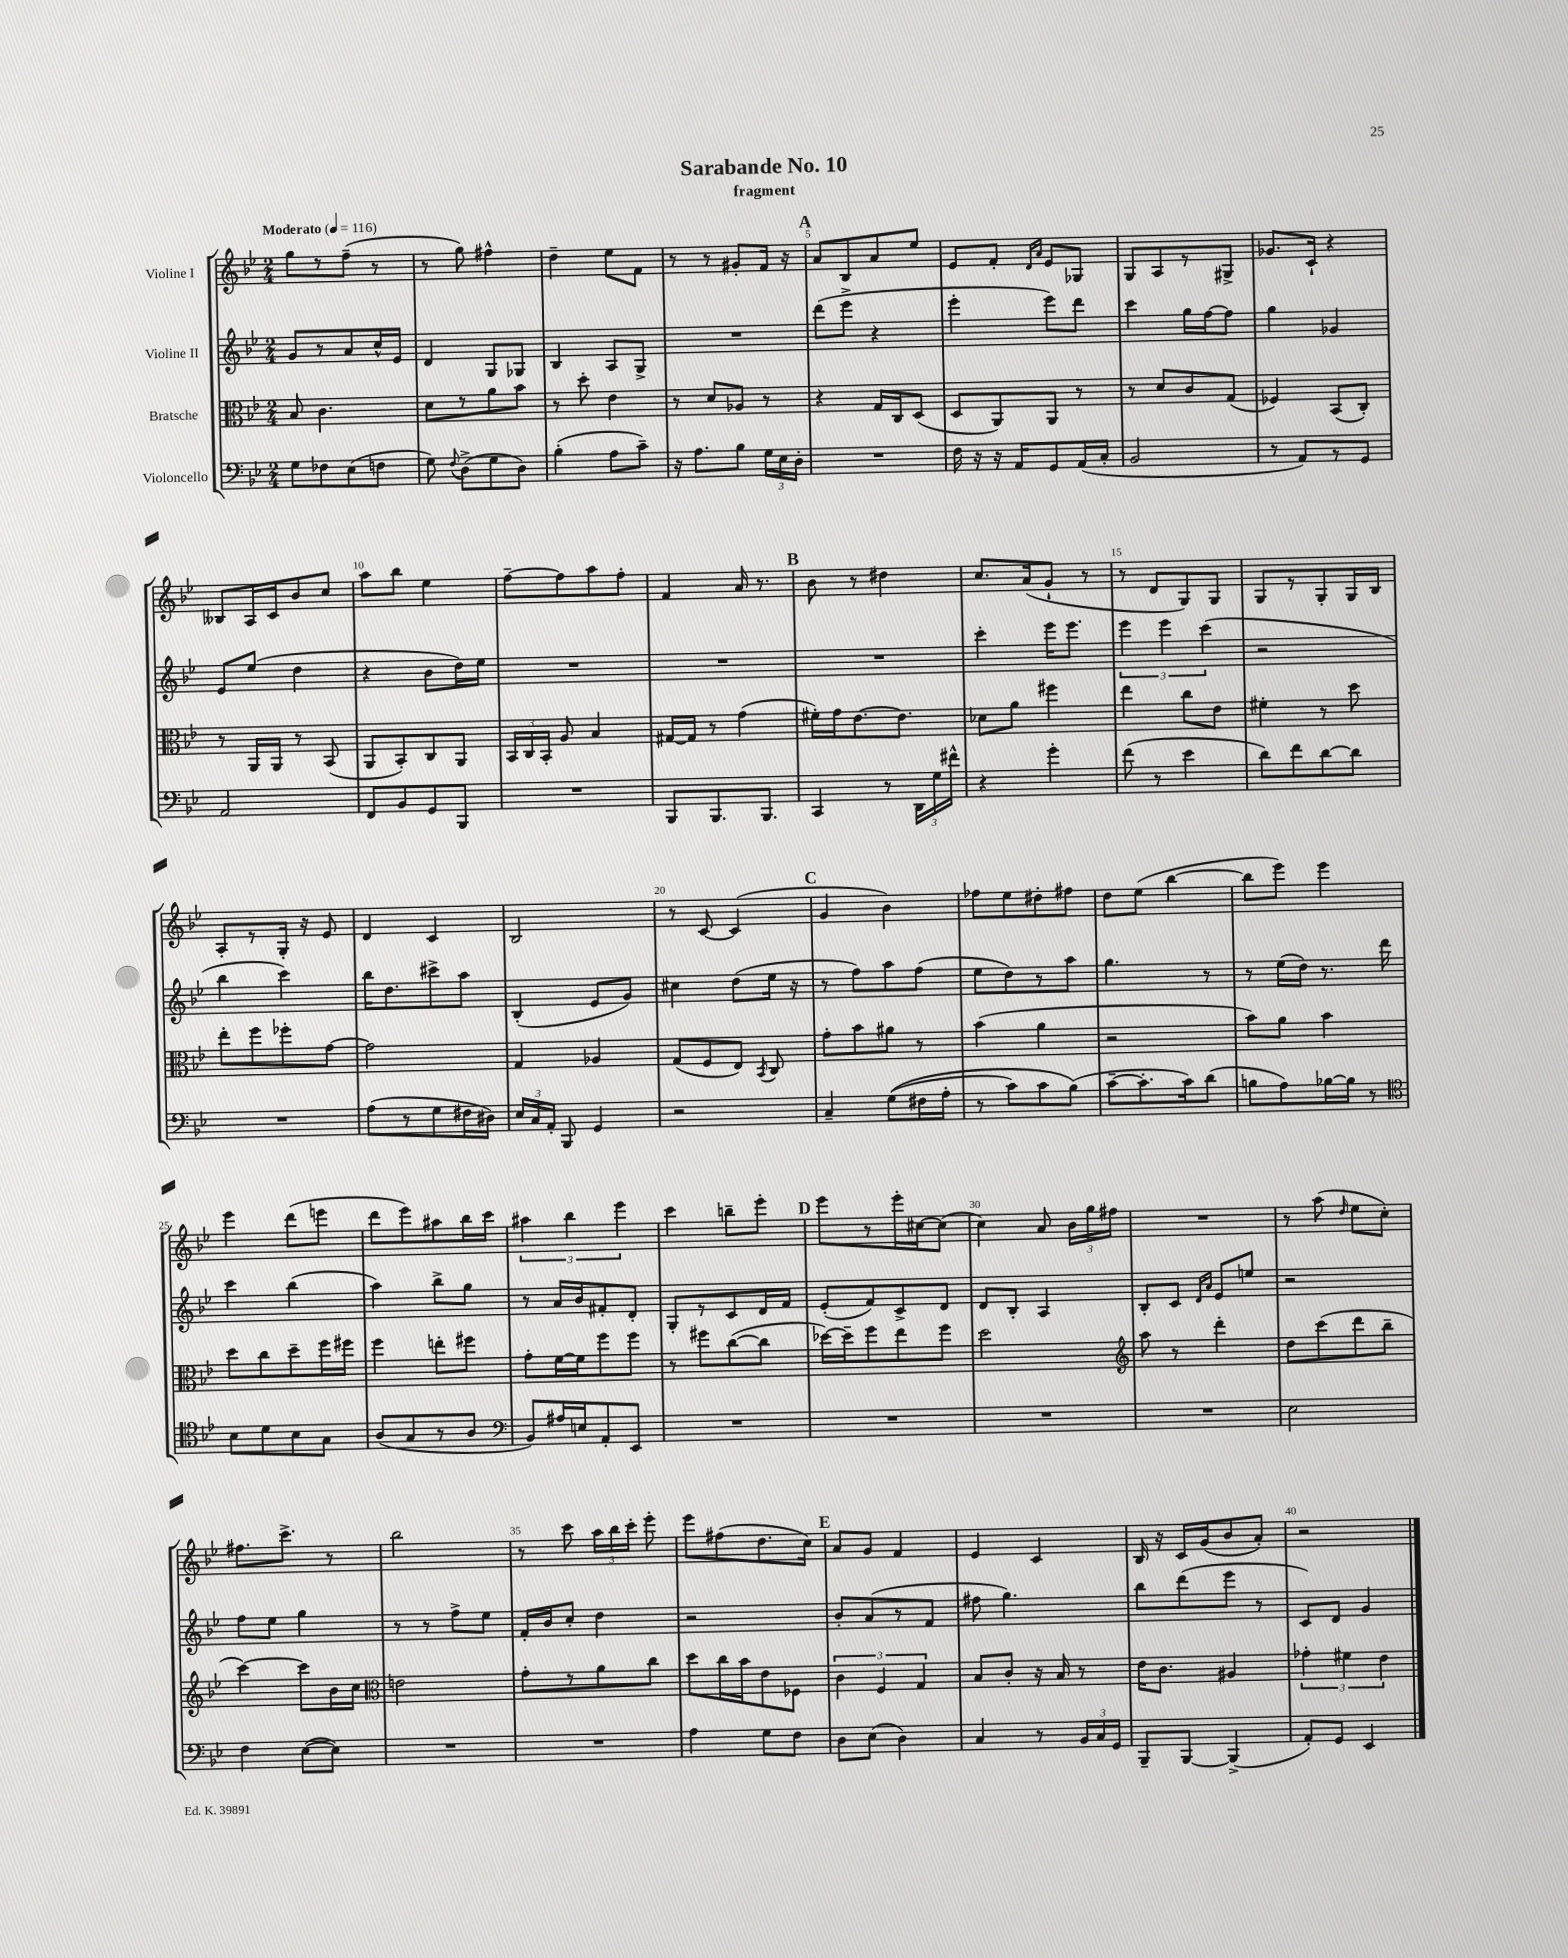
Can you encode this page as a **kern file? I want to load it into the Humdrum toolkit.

**kern	**kern	**kern	**kern
*part4	*part3	*part2	*part1
*staff4	*staff3	*staff2	*staff1
*I"Violoncello	*I"Bratsche	*I"Violine II	*I"Violine I
*clefF4	*clefC3	*clefG2	*clefG2
*k[b-e-]	*k[b-e-]	*k[b-e-]	*k[b-e-]
*M2/4	*M2/4	*M2/4	*M2/4
*MM116	*MM116	*MM116	*MM116
=1	=1	=1	=1
!	!	!	!LO:TX:a:B:t=Moderato
8G\L	8B-/	8g/L	8gg\L
8F-X\	4.c\	8r	8r
(8E-\	.	8a/	(8ff~\J
8Fn\J	.	16cc^^/L	8r
.	.	16e-/JJ	.
=2	=2	=2	=2
8G\)	8d\L	4d/	8r
8qqF/	.	.	.
(8D^\L	8r	.	8gg\)
8G\	8a\	8G/L	4ff#X^^\
8D\J)	8b-\J	8G-X/J	.
=3	=3	=3	=3
(4B-'\	8r	4B-/	4dd~\
.	8dd'\	.	.
8A\L	4e-\	8A/L	8ee-\L
8c~\J)	.	8G^/J	8f\J
=4	=4	=4	=4
16r	8r	2r	8r
8.A\L	.	.	.
.	8d/L	.	8r
8B-\J	8A-X/J	.	8g#X'/L
24G\LL	8r	.	16f/Jk
24E-\	.	.	.
.	.	.	16r
24D'\JJ	.	.	.
!!LO:REH:place=s1:t=A
=5	=5	=5	=5
2r	4r	(8ddd\L	8a/L
.	.	8eee-^\J	8B-/
.	16G/LL	4r	8a/
.	16C/J	.	.
.	(8D/J	.	8ee-/J
=6	=6	=6	=6
16F\	8D/L	4eee-'\	8e-/L
16r	.	.	.
16r	8AA/)	.	8f'/J
16AA/KL	.	.	.
.	.	.	16qqd/LL
.	.	.	16qqa/JJ
8GG/	8AA/J	8eee-\L)	8e-/L
(16AA/L	8r	8ddd\J	8G-X/J
16C'/JJ	.	.	.
=7	=7	=7	=7
2BB-/	8r	4ccc\	8G/L
.	8d/L	.	8A/
.	8c/	16gg\LL	8r
.	.	[16ff\J	.
.	(8G/J	8ff\J]	8G#X^/J
=8	=8	=8	=8
8r	4F-X/)	4gg\	8.g-X/L
8AA/L)	.	.	.
.	.	.	16c`/Jk
8r	(8BB-/L	4g-X/	4r
8GG/J	8C'/J)	.	.
!!LO:LB:g=z
=9	=9	=9	=9
2AA/	8r	8e-/L	8B--X/L
.	16AA/LL	(8ee-/J	16A/L
.	16AA/JJ	.	16c/J
.	8r	4dd\	8b-/
.	(8BB-/	.	8cc/J
=10	=10	=10	=10
8FF/L	8AA/L	4r	8aa\L
8BB-/	8BB-'/)	.	8bb-\J
8GG/	8C/	8b-\L	4ee-\
8BBB-/J	8AA/J	16dd\L)	.
.	.	16ee-\JJ	.
=11	=11	=11	=11
2r	24BB-/LL	2r	[8ff~\L
.	24C/	.	.
.	24BB-'/JJ	.	.
.	8A/	.	8ff\]
.	4B-/	.	8aa\
.	.	.	8ff'\J
=12	=12	=12	=12
8BBB-/L	[16G#X/LL	2r	4f/
.	16G#/JJ]	.	.
8.BBB-/	8r	.	.
.	(4g\	.	16a/
8.BBB-/J	.	.	8.r
!!LO:REH:place=s1:t=B
=13	=13	=13	=13
4CC/	16f#X'\LL)	2r	8b-\
.	16g\J	.	.
.	[8.e-\	.	8r
8r	.	.	4dd#X\
.	8.e-\J]	.	.
24DD\LL	.	.	.
24G\	.	.	.
24f#X^^\JJ	.	.	.
=14	=14	=14	=14
4r	8d-X\L	4ccc'\	8.cc/L
.	8a\J	.	.
.	.	.	(16a/k
4g'\	4ff#X\	16eee-\KL	8g`/J
.	.	8.eee-\J	.
.	.	.	8r
=15	=15	=15	=15
(8f\	4ee-\	6eee-\	8r
8r	.	.	8d/L
.	.	6eee-\	.
4e-\	8cc\L	.	8G/)
.	.	(6ccc\	.
.	8e-\J	.	8G/J
=16	=16	=16	=16
8d\L)	4f#X'\	2r	8G/L
8f\	.	.	8r
[8d\	8r	.	8G'/
8d\J]	8dd\	.	16G/L
.	.	.	16B-/JJ
!!LO:LB:g=z
=17	=17	=17	=17
2r	8ee-'\L	4bb-\	8A'/L
.	8ff\	.	8r
.	8ff-X'\	4ccc\)	16G'/Jk
.	.	.	16r
.	[8g\J	.	8e-/
=18	=18	=18	=18
(8A\L	2g\]	16bb-\KL	4d/
.	.	8.dd\	.
8r	.	.	.
8G\	.	8ccc#X^\	4c/
16F#X\L	.	8aa\J	.
16D#X\JJ)	.	.	.
=19	=19	=19	=19
24E-/LL	4G/	(4B-'/	2B-/
24C/	.	.	.
24AA'/JJ	.	.	.
8BBB-/	.	.	.
4GG/	4A-X/	8e-/L	.
.	.	8g/J)	.
=20	=20	=20	=20
2r	(8G/L	4cc#X\	8r
.	8F/	.	[8c/
.	8E-/J)	(8dd\L	(4c/]
.	8qBB-/	.	.
.	8C/	16ee-\Jk	.
.	.	16r	.
!!LO:REH:place=s1:t=C
=21	=21	=21	=21
4C~/	8g'\L	8r	4g/
.	8b-\	8ff\L)	.
((8G\L	8a#X\J	8aa\	4b-\)
16F#X\L	8r	(8ff\J	.
16A'\JJ	.	.	.
=22	=22	=22	=22
8r	(4b-\	8ee-\L	8ff-X\L
8c\L)	.	8dd\)	8ee-\
8c\	4a\	8r	8dd#X'\
(8B-\J)	.	8aa\J	8ff#X\J
=23	=23	=23	=23
[8c~\L	2r	4.gg\	8dd\L
8.c'\]	.	.	(8ee-\J
.	.	.	[4bb-\
16c\k)	.	.	.
(8d\J	.	8r	.
=24	=24	=24	=24
8Bn\L	8b-\L)	8r	8bb-\L]
8A\)	8a\J	(16ee-\LL	8eee-\J)
.	.	16dd\JJ)	.
[16B-X\L	4b-\	8.r	4eee-\
16B-\JJ]	.	.	.
8r	.	.	.
.	.	16ddd\	.
!!LO:LB:g=z
=25	=25	=25	=25
*clefC4	*	*	*
8B-\L	8dd\L	4ccc\	4eee-\
8d\	8cc\	.	.
8B-\	8dd~\	(4bb-\	(8ddd\L
8G\J	16ff\L	.	8eeen\J
.	16ff#X\JJ	.	.
=26	=26	=26	=26
(8A/L	4ff\	4aa\)	8ddd\L
8G/	.	.	8eee-\)
8r	8een'\L	8bb-^\L	8aa#X\
8A/J	8ff#X\J	8gg\J	16bb-\L
.	.	.	16ccc\JJ
=27	=27	=27	=27
*clefF4	*	*	*
8BB-/L)	8g'\L	8r	6aa#X\
16A#X/L	[16f\L	16a/LL	.
.	.	.	6bb-\
16En/J	16f\J]	16b-/J	.
8AA'/	8ff\	8f#X'/	.
.	.	.	6eee-\
8EE-/J	8ff\J	8d'/J	.
=28	=28	=28	=28
2r	8r	8G'/L	4ccc\
.	8ff#X\L	8r	.
.	([8cc\	8c/	8bbn~\L
.	8cc\J]	16d/L	8eee-'\J
.	.	16f/JJ	.
!!LO:REH:place=s1:t=D
=29	=29	=29	=29
2r	[16dd-X\LL)	(8e-'/L	8eee-\L
.	16dd-~\J]	.	.
.	8ff\	8f/)	8r
.	8ee-\	8c^/	16eee-'\L
.	.	.	[16cc#X\J
.	8ff\J	8d/J	(8cc#\J]
=30	=30	=30	=30
2r	2dd\	8d/L	4cc\)
.	.	8B-'/J	.
.	.	4A/	8a/
.	.	.	24b-\LL
.	.	.	24gg\
.	.	.	24ff#X\JJ
=31	=31	=31	=31
*	*clefG2	*	*
2r	8aa\	8B-'/L	2r
.	8r	8c/J	.
.	.	16qqd/LL	.
.	.	16qqa/JJ	.
.	4ddd'\	8e-/L	.
.	.	8een/J	.
=32	=32	=32	=32
2E-\	8dd\L	2r	8r
.	(8ccc\	.	(8aa\
.	.	.	16qqdd/
.	8ddd\	.	8ee-\L
.	8bb-~\J	.	8cc'\J)
!!LO:LB:g=z
=33	=33	=33	=33
4F\	[4ccc\)	8ff\L	8.ff#X\L
.	.	8ee-\J	.
.	.	.	8.ccc^\J
([8E-\L	8ccc\L]	4gg\	.
8E-\J])	16b-\L	.	8r
.	16cc\JJ	.	.
=34	=34	=34	=34
*	*clefC3	*	*
2r	2en\	8r	2bb-\
.	.	8r	.
.	.	8ff^\L	.
.	.	8ee-\J	.
=35	=35	=35	=35
2r	8g'\L	16f'/LL	8r
.	.	16b-/J	.
.	8r	8cc'/J	8ccc\
.	8a\	4dd\	24aa\LL
.	.	.	24bb-\
.	.	.	24ccc'\JJ
.	8cc\J	.	8eee-'\
=36	=36	=36	=36
4A\	8dd\L	2r	8eee-\L
.	16cc\L	.	(8ff#X\
.	16b-\J	.	.
8G\L	8e-\	.	8.dd\
8F\J	8F-X\J	.	.
.	.	.	16cc\Jk)
!!LO:REH:place=s1:t=E
=37	=37	=37	=37
8D\L	6c\	8b-'/L	8a/L
(8E-\J	.	(8a/	8g/J
.	6F/	.	.
4D\)	.	8r	4f/
.	6G/	.	.
.	.	8f/J	.
=38	=38	=38	=38
4C/	8B-/L	8ff#X\	4e-/
.	8c'/J	4.gg\)	.
8r	16r	.	4c/
.	16B-/	.	.
24BB-/LL	8r	.	.
24C/	.	.	.
24GG/JJ	.	.	.
=39	=39	=39	=39
8BBB-~/L	16e-\KL	8bb-\L	16B-/
.	8.c\J	.	16r
[8BBB-/J	.	(8ddd\	16c/LL
.	.	.	(16g/J
(4BBB-^/]	4A#X/	8eee-\J	8b-/
.	.	8r	8a'/J)
=40	=40	=40	=40
8AA'/L)	6g-X'\	8c/L)	2r
8GG/J	.	8d/J	.
.	6f#X\	.	.
4EE-/	.	4g/	.
.	6e-\	.	.
==	==	==	==
*-	*-	*-	*-
